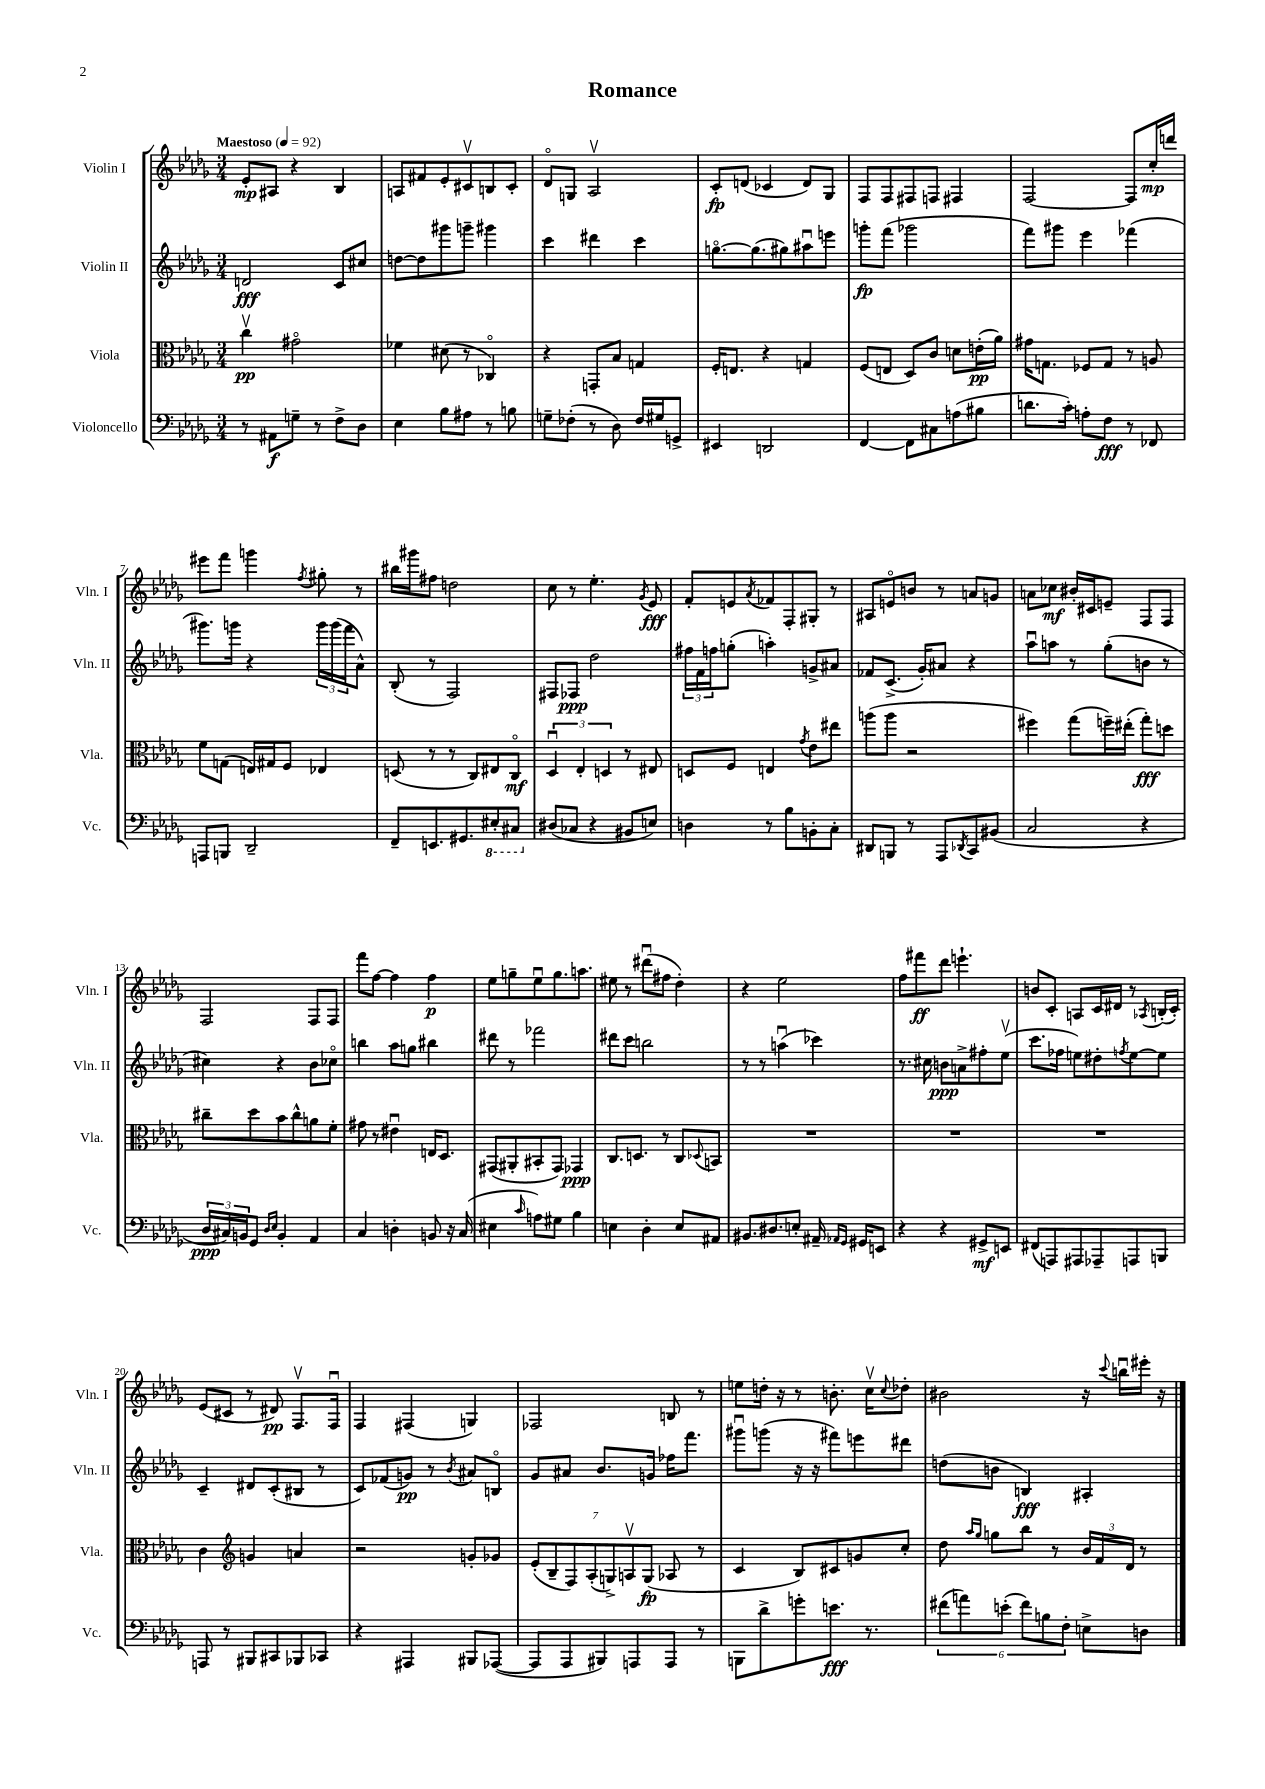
\header { title = "Romance" }
<<
\new StaffGroup <<
\new Staff = "s0" \with { instrumentName = "Violin I" shortInstrumentName = "Vln. I" } {
    \clef treble \key des \major \numericTimeSignature \time 3/4 \tempo "Maestoso" 4 = 92
    ees'8-.\mp ais8 r4 bes4 |
    a8 fis'8 ees'8-. cis'8\upbow b8 cis'8-. |
    des'8\flageolet g8 aes2\upbow |
    c'8-.\fp d'8( ces'4 d'8) ges8 |
    f8 f8 fis8 f8 fis4 |
    f2~ f8 c''16-.\mp d'''16 |
    eis'''8 f'''8 g'''4 \acciaccatura { f''8 } gis''8-. r8 |
    bis''16 gis'''16 fis''8 d''2 |
    c''8 r8 ees''4.-. \acciaccatura { ges'8 } ees'8\fff |
    f'8-. e'8 \acciaccatura { aes'8 } fes'8 f8-. gis8-. r8 |
    ais8 e'8\flageolet b'8 r8 a'8 g'8 |
    a'8 ces''8\mf bis'16-. cis'16 e'8-- f8 f8 |
    f2 f8 f8 |
    f'''8 f''8~ f''4 f''4\p |
    ees''8 g''8-- ees''8\downbow g''8. a''8. |
    eis''8 r8 dis'''8\downbow( fis''8 des''4-.) |
    r4 ees''2 |
    f''8 fis'''8\ff des'''8 e'''4.-! |
    b'8 c'8-. a8 c'16 dis'16 r8 \acciaccatura { aes8 } b16-.( c'16-.) |
    ees'8( cis'8 r8 dis'8\pp) f8.\upbow f16\downbow |
    f4 fis4( g4) |
    fes2 b8 r8 |
    e''8 d''16-. r16 r8 b'8.-. c''16\upbow \appoggiatura { c''8 } des''8-. |
    bis'2 r16 \appoggiatura { c'''8 } b''16\downbow eis'''16-. r16 \bar "|." |
}
\new Staff = "s1" \with { instrumentName = "Violin II" shortInstrumentName = "Vln. II" } {
    \clef treble \key des \major \numericTimeSignature \time 3/4
    d'2\fff c'8 cis''8 |
    d''8~ d''8 gis'''8 g'''8-- gis'''4 |
    c'''4 dis'''4 c'''4 |
    g''8.~\flageolet g''8.( gis''8) ais''8\downbow e'''8 |
    g'''8-.\fp f'''8( ges'''2 |
    f'''8) gis'''8 ees'''4 fes'''4( |
    gis'''8.) g'''16 r4 \tuplet 3/2 { g'''16 g'''16( f'''16 } aes'8-^) |
    bes8-.( r8 f2) |
    fis8 fes8\ppp des''2 |
    \tuplet 3/2 { fis''16 f'16 f''16 } g''8-.( a''4-.) g'8-> ais'8 |
    fes'8 c'8.->( ges'16-.) ais'8 r4 |
    aes''8\downbow a''8 r8 ges''8-.( b'8 r8 |
    cis''4) r4 bes'8 ces''8\flageolet |
    b''4 aes''8 g''8 bis''4 |
    dis'''8 r8 fes'''2 |
    dis'''8 c'''8 b''2 |
    r8 r8 a''4\downbow( ces'''4) |
    r8. cis''16 b'8\ppp a'8-> fis''8-. ees''8\upbow( |
    c'''8. fes''16 e''8) dis''8-. \acciaccatura { f''8 } e''8~ e''8 |
    c'4-- dis'8 c'8-.( bis8 r8 |
    c'8) fes'8( g'8\pp) r8 \acciaccatura { bes'8 } ais'8 b8\flageolet |
    ges'8 ais'8 bes'8. g'16 fes''16 f'''8. |
    gis'''8\downbow g'''8( r16 r16 fis'''8) e'''8 dis'''8 |
    d''8( b'8 b4\fff) ais4-. \bar "|." |
}
\new Staff = "s2" \with { instrumentName = "Viola" shortInstrumentName = "Vla." } {
    \clef alto \key des \major \numericTimeSignature \time 3/4
    c''4\upbow\pp gis'2\flageolet |
    fes'4 dis'8( r8 ces4\flageolet) |
    r4 g,8-. bes8 g4 |
    f16-. e8. r4 g4 |
    f8( e8 des8) c'8 d'8 e'16-.\pp( aes'16) |
    gis'16 g8. fes8 g8 r8 a8 |
    f'8 g8( e16) gis16 f8 ees4 |
    d8( r8 r8 c8) eis8 c8\flageolet\mf |
    \tuplet 3/2 { des4\downbow ees4-. d4 } r8 eis8 |
    d8 f8 e4 \acciaccatura { ges'8 } ees'8 eis''8 |
    a''8( a''8 r2 |
    fis''4) ges''8( f''16--) eis''16-.( ges''8-.\fff) d''8 |
    cis''8-- des''8 bes'8 cis''8-^ a'8 f'8-. |
    gis'8 r8 eis'4\downbow e16 des8. |
    gis,8( ais,8-. bis,8-. gis,8) ges,4\ppp |
    c8. d8. r8 c8 \appoggiatura { des8 } b,8 |
    R2. |
    R2. |
    R2. |
    c'4 \clef treble g'4 a'4 |
    r2 g'8-. ges'8 |
    \tuplet 7/4 { ees'8-.( bes8-- f8) aes8-.( g8->) a8\upbow g8\fp( } aes8 r8 |
    c'4 bes8) cis'8 g'8 c''8-. |
    des''8 \grace { aes''16 ges''16 } g''8 bes''8 r8 \tuplet 3/2 { bes'16 f'16 des'16 } r8 \bar "|." |
}
\new Staff = "s3" \with { instrumentName = "Violoncello" shortInstrumentName = "Vc." } {
    \clef bass \key des \major \numericTimeSignature \time 3/4
    r8 ais,8\f g8-- r8 f8-> des8 |
    ees4 bes8 ais8 r8 b8 |
    g8-- fes8-.( r8 des8) fes16 gis16 g,8-> |
    eis,4 d,2 |
    f,4~ f,8 cis8 a8( bis8 |
    d'8. c'16-.) a8-. f8\fff r8 fes,8 |
    a,,8 b,,8 des,2-- |
    f,8-- e,8. gis,8. \ottava #-1 eis,8-. cis,8 \ottava #0 |
    dis8( ces8 r4 bis,8 e8) |
    d4 r8 bes8 b,8-. c8-. |
    dis,8 b,,8 r8 aes,,8 \acciaccatura { des,8 } c,8 bis,8( |
    c2 r4 |
    \tuplet 3/2 { des16\ppp cis16) b,16 } ges,8 \grace { des16 ees16 } b,4-. aes,4 |
    c4 d4-. b,8 r16 c16( |
    eis4 \grace { c'16 } a8) gis8 bes4 |
    e4 des4-. e8 ais,8 |
    bis,8. dis8. e8-. ais,16-- \grace { aes,16 ges,16 } gis,16 e,8 |
    r4 r4 gis,8->\mf e,8 |
    fis,8( a,,8) ais,,8 aes,,8-- a,,8 b,,8 |
    a,,8 r8 bis,,8 cis,8 bes,,8 ces,8 |
    r4 ais,,4 bis,,8 aes,,8~( |
    aes,,8 aes,,8 bis,,8) a,,8 a,,8 r8 |
    b,,8 des'8-> g'8-. e'8.\fff r8. |
    \tuplet 6/4 { fis'8( a'8) e'8-.( fis'8) b8 f8-. } e8-> d8 \bar "|." |
}
>>
>>
